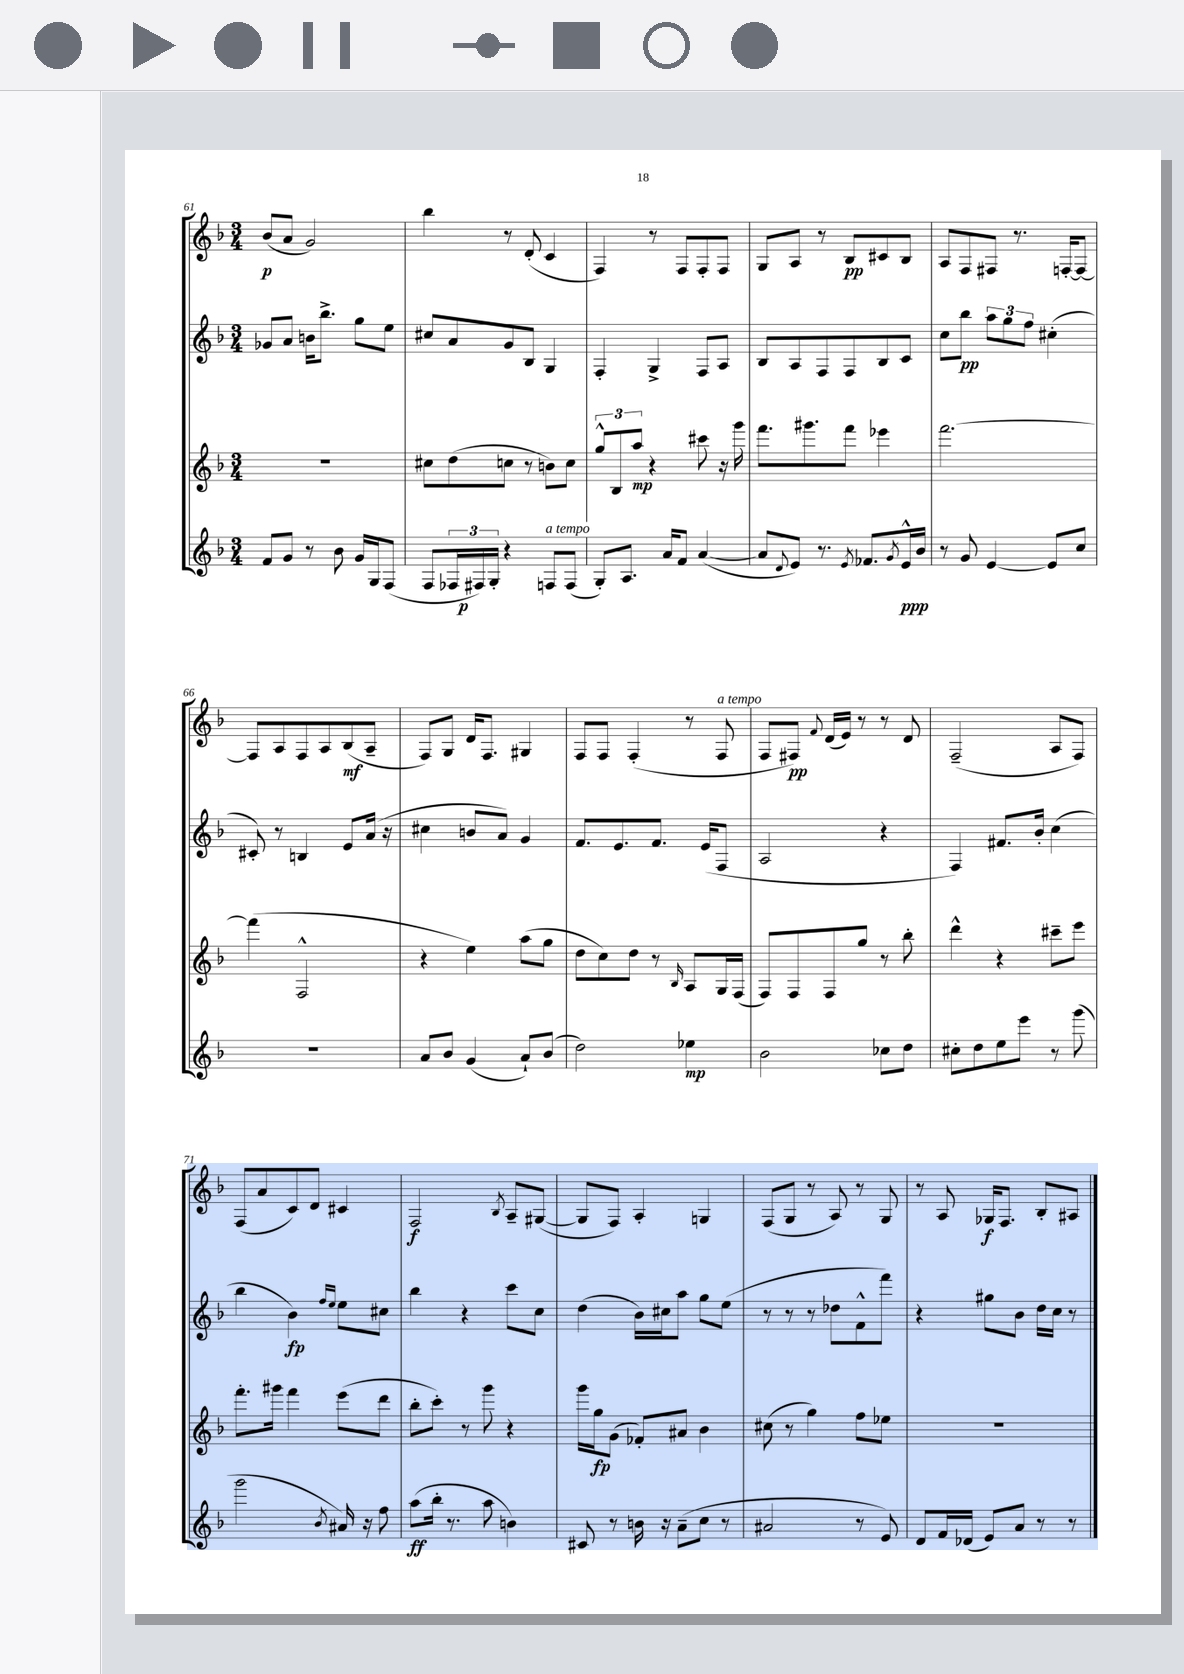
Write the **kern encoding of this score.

**kern	**dynam	**kern	**dynam	**kern	**dynam	**kern	**dynam
*part4	*part4	*part3	*part3	*part2	*part2	*part1	*part1
*staff4	*staff4	*staff3	*staff3	*staff2	*staff2	*staff1	*staff1
*clefG2	*	*clefG2	*	*clefG2	*	*clefG2	*
*k[b-]	*	*k[b-]	*	*k[b-]	*	*k[b-]	*
*M3/4	*	*M3/4	*	*M3/4	*	*M3/4	*
=61	=61	=61	=61	=61	=61	=61	=61
8f/L	.	2.r	.	8g-X/L	.	(8b-/L	p
8g/J	.	.	.	8a/J	.	8a/J	.
8r	.	.	.	16bn\KL	.	2g/)	.
.	.	.	.	8.bb-^\J	.	.	.
8b-\	.	.	.	.	.	.	.
16g/LL	.	.	.	8gg\L	.	.	.
16G/J	.	.	.	.	.	.	.
(8F/J	.	.	.	8ee\J	.	.	.
=62	=62	=62	=62	=62	=62	=62	=62
8F/L	.	8cc#X\L	.	8cc#X/L	.	4bb-\	.
24F-X/L	.	(8dd\	.	8a/	.	.	.
24F#X/)	p	.	.	.	.	.	.
24G'/JJ	.	.	.	.	.	.	.
4r	.	8ccn\J	.	8g/	.	8r	.
.	.	8r	.	8B-/J	.	(8d'/	.
!LO:TX:a:i:t=a tempo	!	!	!	!	!	!	!
8Fn/L	.	8bn\L)	.	4G/	.	4c/	.
(8F/J	.	8cc\J	.	.	.	.	.
=63	=63	=63	=63	=63	=63	=63	=63
8G'/L)	.	12gg^^/L	.	4F'/	.	4F/)	.
.	.	12B-/	.	.	.	.	.
8.A/J	.	.	.	.	.	.	.
.	.	12aa/J	mp	.	.	.	.
.	.	4r	.	4G^/	.	8r	.
16a/KL	.	.	.	.	.	.	.
8f/J	.	.	.	.	.	8F/L	.
([4a/	.	8ccc#X\	.	8F/L	.	8F'/	.
.	.	16r	.	8A/J	.	8F/J	.
.	.	16ggg\	.	.	.	.	.
=64	=64	=64	=64	=64	=64	=64	=64
8a/L]	.	8.fff\L	.	8B-/L	.	8G/L	.
8qqd/	.	.	.	.	.	.	.
8e/J)	.	.	.	8A/	.	8A/J	.
.	.	8.ggg#X\	.	.	.	.	.
8.r	.	.	.	8F/	.	8r	.
.	.	8fff\J	.	8F/	.	8B-/L	pp
8qe/	.	.	.	.	.	.	.
8.f-X/L	.	.	.	.	.	.	.
.	.	4eee-X\	.	8B-/	.	8c#X/	.
8qg/	.	.	.	.	.	.	.
16e^^/L	ppp	.	.	8c/J	.	8B-/J	.
16b-/JJ	.	.	.	.	.	.	.
=65	=65	=65	=65	=65	=65	=65	=65
8r	.	[2.fff\	.	8cc\L	.	8A/L	.
8g/	.	.	.	8bb-\J	pp	8F/	.
[4e/	.	.	.	12aa\L	.	8F#X/J	.
.	.	.	.	12gg\	.	.	.
.	.	.	.	.	.	8.r	.
.	.	.	.	12ff\J	.	.	.
8e/L]	.	.	.	(4cc#X'\	.	.	.
.	.	.	.	.	.	[16Fn'/KL	.
8cc/J	.	.	.	.	.	8F/J_	.
!!LO:LB:g=z
=66	=66	=66	=66	=66	=66	=66	=66
2.r	.	(4fff\]	.	8c#X'/)	.	8F/L]	.
.	.	.	.	8r	.	8A/	.
.	.	2F^^/	.	4Bn/	.	8F/	.
.	.	.	.	.	.	8A/	.
.	.	.	.	8e/L	.	(8B-/	mf
.	.	.	.	(16a/Jk	.	8A~/J	.
.	.	.	.	16r	.	.	.
=67	=67	=67	=67	=67	=67	=67	=67
8a/L	.	4r	.	4cc#X\	.	8F/L)	.
8b-/J	.	.	.	.	.	8G/J	.
(4g/	.	4ee\)	.	8bn/L	.	16d/KL	.
.	.	.	.	.	.	8.F/J	.
.	.	.	.	8a/J)	.	.	.
8a`/L)	.	(8aa\L	.	4g/	.	4G#X/	.
(8b-/J	.	8gg\J	.	.	.	.	.
=68	=68	=68	=68	=68	=68	=68	=68
2dd\)	.	8dd\L	.	8.f/L	.	8F/L	.
.	.	8cc\)	.	.	.	8F/J	.
.	.	.	.	8.e/	.	.	.
.	.	8dd\J	.	.	.	(4F'/	.
.	.	8r	.	8.f/J	.	.	.
.	.	16qqB-/	.	.	.	.	.
4ee-X\	mp	8A/L	.	.	.	8r	.
.	.	.	.	(16e/KL	.	.	.
!	!	!	!	!	!	!LO:TX:a:i:t=a tempo	!
.	.	16G/L	.	8F/J	.	8F/	.
.	.	(16F/JJ	.	.	.	.	.
=69	=69	=69	=69	=69	=69	=69	=69
2b-\	.	8F/L)	.	2A/	.	8F/L	.
.	.	8F/	.	.	.	8F#X/J)	pp
.	.	.	.	.	.	8qqf/	.
.	.	8F/	.	.	.	(16d/LL	.
.	.	.	.	.	.	16e/JJ)	.
.	.	8gg/J	.	.	.	8r	.
8cc-X\L	.	8r	.	4r	.	8r	.
8dd\J	.	8bb-'\	.	.	.	8d/	.
=70	=70	=70	=70	=70	=70	=70	=70
8cc#X'\L	.	4ddd^^\	.	4F/)	.	(2F~/	.
8dd\	.	.	.	.	.	.	.
8ee\	.	4r	.	8.f#X/L	.	.	.
8eee\J	.	.	.	.	.	.	.
.	.	.	.	16b-'/Jk	.	.	.
8r	.	8ccc#X~\L	.	(4cc\	.	8A/L	.
(8ggg\	.	8eee\J	.	.	.	8F/J)	.
!!LO:LB:g=z
=71	=71	=71	=71	=71	=71	=71	=71
2ggg\	.	8.fff'\L	.	4bb-\	.	(8F/L	.
.	.	.	.	.	.	8a/	.
.	.	16ggg#X\Jk	.	.	.	.	.
.	.	4fff\	.	4b-\)	fp	8c/)	.
.	.	.	.	.	.	8d/J	.
.	.	.	.	16qqff/LL	.	.	.
8qb-/	.	.	.	16qqee/JJ	.	.	.
16a#X/)	.	(8eee\L	.	8ee\L	.	4c#X/	.
16r	.	.	.	.	.	.	.
8ff\	.	8ddd\J	.	8cc#X\J	.	.	.
=72	=72	=72	=72	=72	=72	=72	=72
(8aa\L	ff	8bb-'\L	.	4bb-\	.	2F/	f
16bb-'\Jk	.	8ccc'\J)	.	.	.	.	.
8.r	.	.	.	.	.	.	.
.	.	8r	.	4r	.	.	.
8aa\	.	8ggg\	.	.	.	.	.
.	.	.	.	.	.	8qB-/	.
4bn\)	.	4r	.	8ccc\L	.	8A~/L	.
.	.	.	.	8cc\J	.	([8G#X/J	.
=73	=73	=73	=73	=73	=73	=73	=73
8c#X/	.	16ggg\LL	.	(4dd\	.	8G#/L]	.
.	.	16gg\J	fp	.	.	.	.
8r	.	(8g\J	.	.	.	8F/J)	.
16bn\	.	8f-X'/L)	.	16b-\LL)	.	4A'/	.
16r	.	.	.	16cc#X\J	.	.	.
(8a~\L	.	8a#X/J	.	8aa\J	.	.	.
8cc\J	.	4b-\	.	8gg\L	.	4Gn/	.
8r	.	.	.	(8ee\J	.	.	.
=74	=74	=74	=74	=74	=74	=74	=74
2a#X/	.	(8cc#X\	.	8r	.	(8F/L	.
.	.	8r	.	8r	.	8G/J	.
.	.	4gg\)	.	8r	.	8r	.
.	.	.	.	8dd-X\L	.	8A/)	.
8r	.	8ff\L	.	8f^^\	.	8r	.
8e/)	.	8ee-X\J	.	8fff\J)	.	8G/	.
=75	=75	=75	=75	=75	=75	=75	=75
8d/L	.	2.r	.	4r	.	8r	.
16f/L	.	.	.	.	.	8A/	.
(16d-X/JJ	.	.	.	.	.	.	.
8e/L)	.	.	.	8gg#X\L	.	16G-X/KL	f
.	.	.	.	.	.	8.F/J	.
8a/J	.	.	.	8b-\J	.	.	.
8r	.	.	.	16dd\LL	.	8B-'/L	.
.	.	.	.	16cc\JJ	.	.	.
8r	.	.	.	8r	.	8A#X/J	.
==	==	==	==	==	==	==	==
*-	*-	*-	*-	*-	*-	*-	*-
